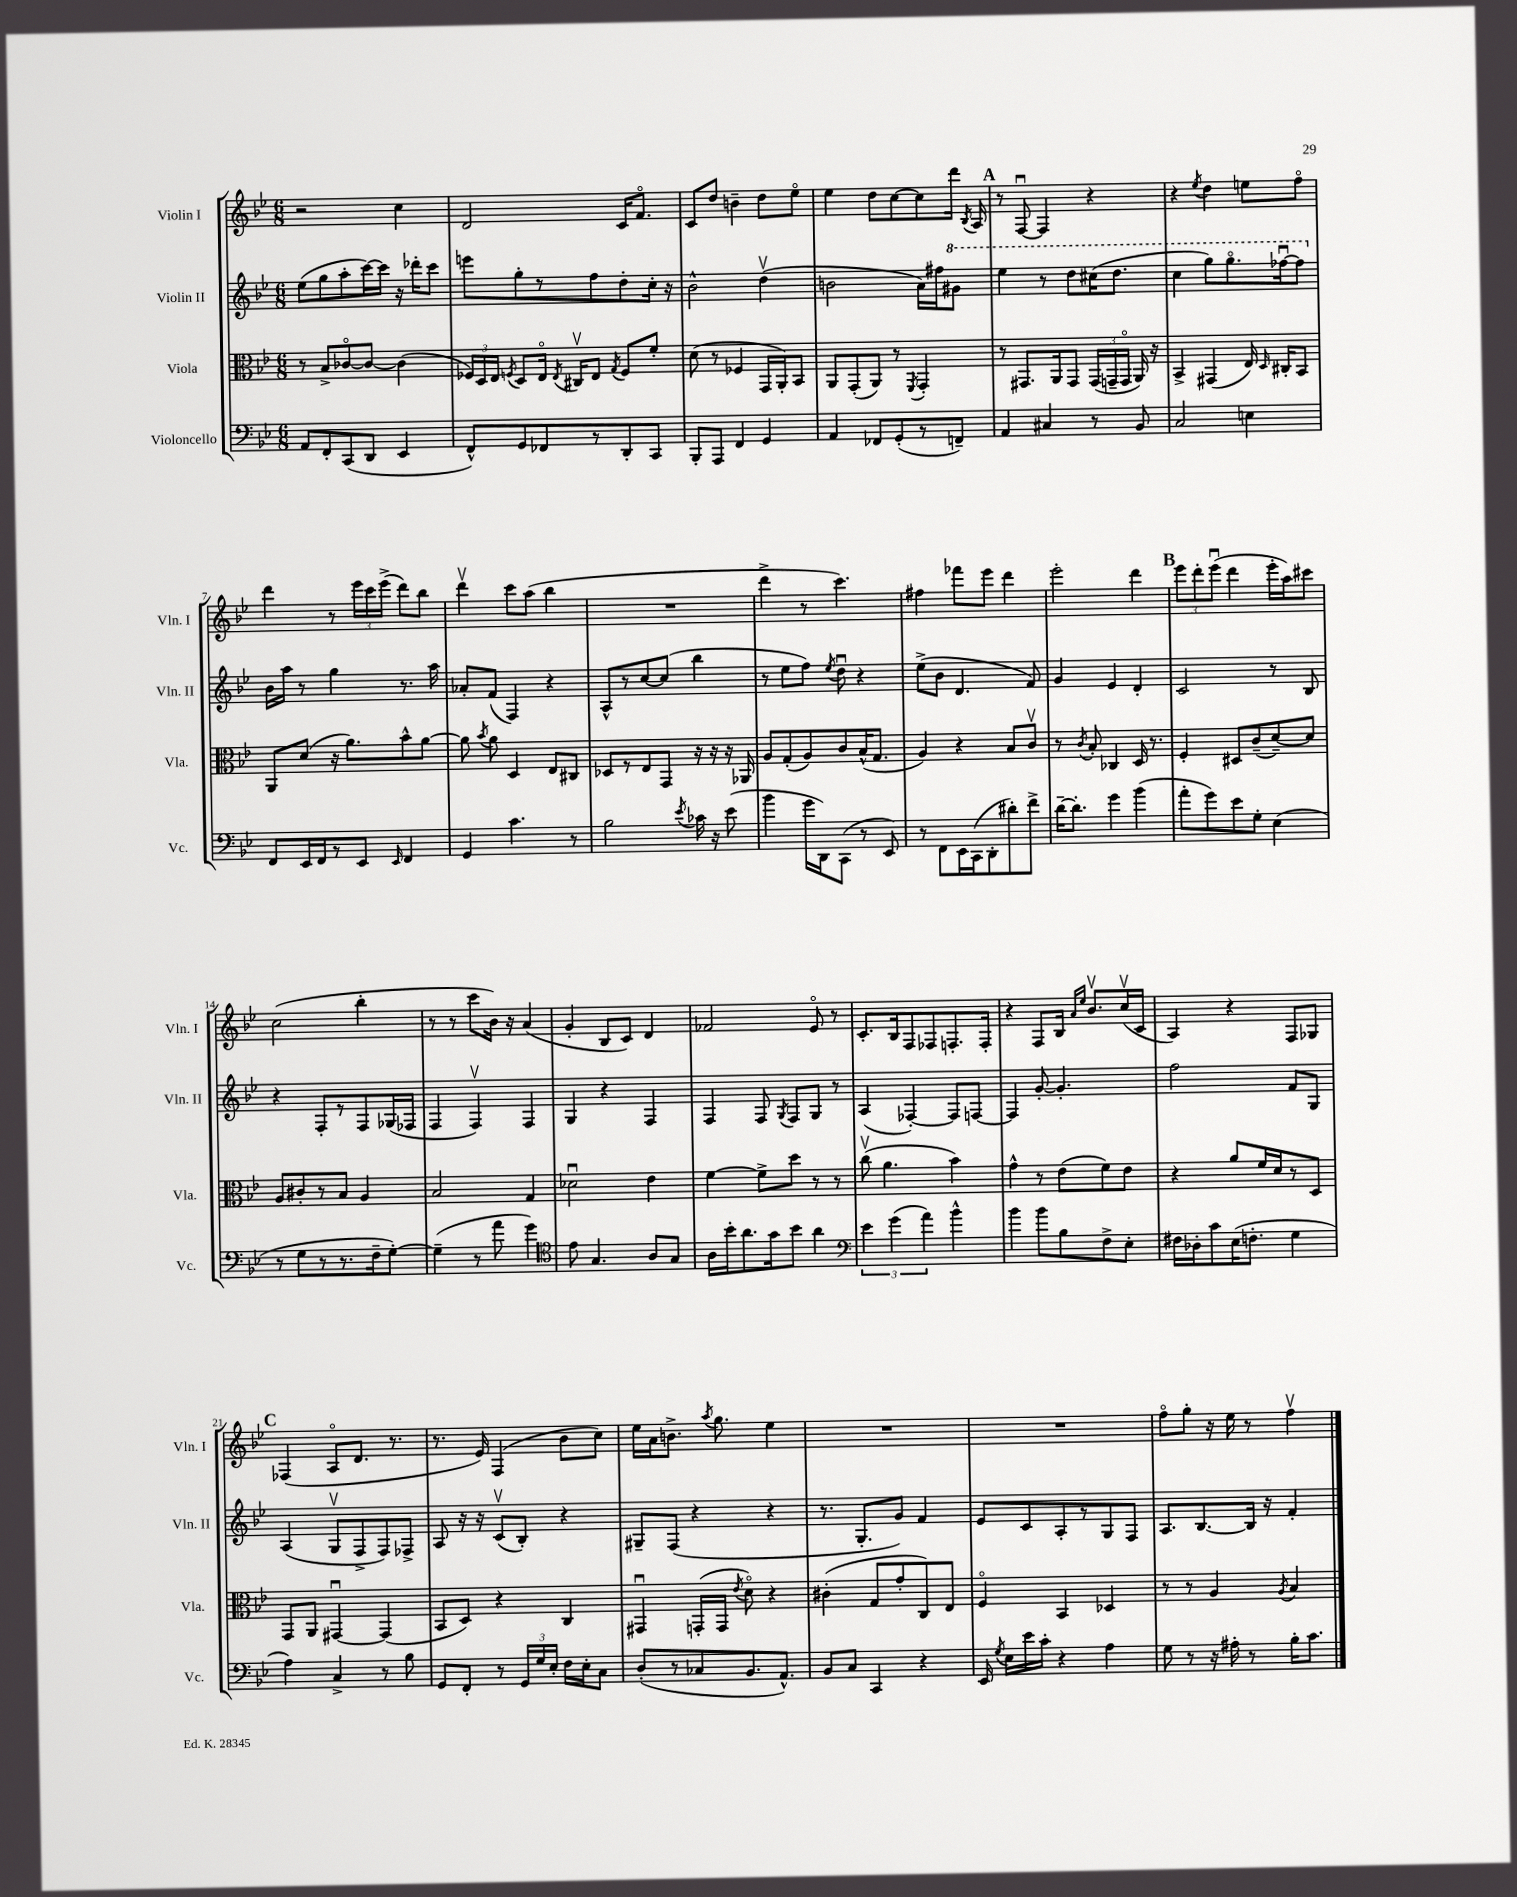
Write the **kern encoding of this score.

**kern	**kern	**kern	**kern
*part4	*part3	*part2	*part1
*staff4	*staff3	*staff2	*staff1
*I"Violoncello	*I"Viola	*I"Violin II	*I"Violin I
*I'Vc.	*I'Vla.	*I'Vln. II	*I'Vln. I
*clefF4	*clefC3	*clefG2	*clefG2
*k[b-e-]	*k[b-e-]	*k[b-e-]	*k[b-e-]
*M6/8	*M6/8	*M6/8	*M6/8
=1	=1	=1	=1
8AA/L	8r	(8ee-\L	2r
8FF'/	8B-^/L	8gg\	.
(8CC/	[8c-X/	8aa'\	.
8DD/J	8c-/J_	[16ccc\L)	.
.	.	16ccc\JJ]	.
4EE-/	(4c-\]	16r	4cc\
.	.	16ddd-X'\KL	.
.	.	8ccc\J	.
=2	=2	=2	=2
8FF^^/L)	24F-X/LL)	8eeen\L	2d/
.	24D/	.	.
.	24E-/JJ	.	.
.	8qFn/	.	.
8GG/	8D/L	8gg'\	.
8FF-X/	16E-/Jk	8r	.
.	8qE-/	.	.
.	16C#Xv/KL	.	.
8r	8E-/J	8ff\	.
.	8qG/	.	.
8DD'/	8F/L	8dd'\	16c/KL
.	.	.	8.f/J
8CC/J	8f'/J	16cc'\Jk	.
.	.	16r	.
=3	=3	=3	=3
8BBB-'/L	(8d\	2b-^^\	8c/L
8AAA/J	8r	.	8dd/J
4FF/	4F-X/	.	4bn~\
4GG/	16GG/LL	(4ddv\	8dd\L
.	16AA'/J)	.	.
.	8BB-/J	.	8ee-\J
=4	=4	=4	=4
4AA/	8AA/L	2bn\	4ee-\
.	(8GG'/	.	.
8FF-X/L	8AA/J)	.	8dd\L
(8GG'/	8r	.	[8cc\
.	8qFF/	.	.
8r	4GG'/	16a\LL)	8cc\]
.	.	16ff#X\J	.
*	*	*8va	*
8FFn~/J)	.	8gg#X\J	16ddd\Jk
.	.	.	8qB-/
.	.	.	16A/
!!LO:REH:place=s1:t=A
=5	=5	=5	=5
4AA/	8r	4eee-\	8r
.	8.GG#X/L	.	[8Fu/
4C#X/	.	8r	4F/]
.	16AA/k	.	.
.	8GG#/J	8ddd\L	.
8r	(24GG#/LL	(16ccc#X\K	4r
.	24GGn~/	.	.
.	.	8.ddd\J	.
.	24GG/JJ	.	.
8BB-/	16AA/)	.	.
.	16r	.	.
=6	=6	=6	=6
2C/	4BB-^/	4ccc\	4r
.	.	.	8qee-/
.	(4GG#X/	8ggg\L)	4dd\
.	.	8.ggg\	.
4En\	16E-/)	.	8een\L
.	16qqD/	.	.
.	16C#X'/KL	[16fff-Xu\k	.
.	8BB-/J	8fff-\J]	8ff\J
!!LO:LB:g=z
=7	=7	=7	=7
*	*	*X8va	*
8FF/L	8AA/L	16b-\LL	4ddd\
.	.	16aa\JJ	.
16EE-/L	(8d/J	8r	.
16FF/J	.	.	.
8r	16r	4gg\	8r
.	8.a\L)	.	.
8EE-/J	.	.	24eee-\LL
.	.	.	24ccc\
.	.	.	(24eee-^\JJ
16qqEE-/	.	.	.
4FF/	8b-^^\	8.r	8ddd\L)
.	[8a\J	.	8bb-\J
.	.	16aa\	.
=8	=8	=8	=8
4GG/	8a\]	8a-X'/L	4dddv\
.	8qb-/	.	.
.	8a\	(8f/J	.
4.c\	4D/	4F/)	8ccc\L
.	.	.	(8aa\J
.	8E-/L	4r	4bb-\
8r	8C#X/J	.	.
=9	=9	=9	=9
2B-\	8D-X/L	8A^^/L	2.r
.	8r	8r	.
.	8E-/	[8cc/	.
.	8GG/J	(8cc/J]	.
8qe-/	.	.	.
16c-X\	16r	4bb-\	.
16r	16r	.	.
(8e-\	16r	.	.
.	16AA-X/	.	.
=10	=10	=10	=10
4b-\	8A/L	8r	4ddd^\
.	(8G'/	8ee-\L	.
16g\LL	8A/)	8ff\J)	8r
16DD\J)	.	.	.
.	.	8qee-/	.
(8CC\J	8c/	8ddu\	4.ccc\)
8r	(16B-^^/K	4r	.
.	8.G/J	.	.
8EE-/)	.	.	.
=11	=11	=11	=11
8r	4A/)	(8ee-^\L	4ff#X\
8FF\L	.	8b-\J	.
16EE-\L	4r	4.d/	8fff-X\L
(16CC\J	.	.	.
8DD'\	.	.	8eee-\J
8d#X'\)	8B-/L	.	4ddd\
8f^\J	8cv/J	8f/)	.
=12	=12	=12	=12
[16d~\KL	8r	4g/	2eee-'\
8.d'\J]	.	.	.
.	8qc/	.	.
.	8B-'/	.	.
4g\	4C-X/	4e-/	.
(4b-\	16D/	4d'/	4ddd\
.	8.r	.	.
!!LO:REH:place=s1:t=B
=13	=13	=13	=13
8a'\L	4F'/	2c/	12eee-\L
.	.	.	12ddd'\
8g\)	.	.	.
.	.	.	(12eee-u\J
8e-\	8D#X/L	.	4ddd\
8G'\J	(8c~/	.	.
(4E-\	[8d~/)	8r	16eee-'\LL
.	.	.	16aa\J)
.	8d/J]	8B-/	8ccc#X\J
!!LO:LB:g=z
=14	=14	=14	=14
8r	8A/L	4r	(2cc\
8G\L	8c#X'/	.	.
8r	8r	8F'/L	.
8.r	8B-/J	8r	.
.	4A/	8F/	4bb-'\
16F~\k	.	.	.
[8G'\J)	.	(16G-X/L	.
.	.	16F-X/JJ	.
=15	=15	=15	=15
(4G~\]	2B-/	4F/	8r
.	.	.	8r
8r	.	4Fv/)	8ccc\L
8a\	.	.	16b-\Jk)
.	.	.	16r
4g\)	4G/	4F/	(4a/
=16	=16	=16	=16
*clefC4	*	*	*
8e-\	2d-Xu\	4G/	4g'/
4.G/	.	.	.
.	.	4r	8B-/L
.	.	.	8c/J)
8A/L	4e-\	4F/	4d/
8G/J	.	.	.
=17	=17	=17	=17
16A\LL	[4f\	4F/	2f-X/
16b-'\J	.	.	.
8.a\	.	.	.
.	8f^\L]	8F/	.
16g\k	.	.	.
.	.	8qG/	.
8b-\J	8dd\J	8F/L	.
4a\	8r	8G/J	8e-/
.	8r	8r	8r
=18	=18	=18	=18
*clefF4	*	*	*
6e-\	(8ccv\	(4A/	8.c'/L
.	4.a\	.	.
(6g\	.	.	.
.	.	.	16B-/k
.	.	[4F-X'/)	8F/
6a\)	.	.	.
.	.	.	8F-X/
4b-^^\	4b-\)	8F-/L]	8.Fn'/
.	.	[8Fn/J	.
.	.	.	16F'/Jk
=19	=19	=19	=19
4b-\	4g^^\	4F/]	4r
8b-\L	8r	[8g'/	8F/L
8B-\	(8e-\L	4.g'/]	16B-/Jk
.	.	.	16qqa/LL
.	.	.	16qqee-/JJ
.	.	.	8.b-v/L
8F^\	8f\)	.	.
8E-'\J	8e-\J	.	(16ccv/L
.	.	.	16c/JJ
=20	=20	=20	=20
16F#X\LL	4r	2ff\	4A/)
16D-X'\J	.	.	.
8c\	.	.	.
(16E-\K	8a/L	.	4r
8.Fn'\J	.	.	.
.	16f/L	.	.
.	16d/J	.	.
4G\	8r	8f/L	8F/L
.	8D/J	8G/J	8G-X/J
!!LO:LB:g=z
!!LO:REH:place=s1:t=C
=21	=21	=21	=21
4A\)	8GG/L	(4A/	(4F-X/
.	8AA/J	.	.
4C^/	[4GG#Xu/	8Gv/L	8A/L
.	.	8F^/	8.d/J
8r	(4GG#/]	8F/)	.
.	.	.	8.r
8B-\	.	8F-X^/J	.
=22	=22	=22	=22
8GG/L	8BB-/L	8A/	8.r
8FF'/J	8D/J)	16r	.
.	.	16r	16e-/)
8r	4r	(8cv/L	(4F/
24GG/LL	.	8B-'/J)	.
24G/	.	.	.
24E-'/JJ	.	.	.
16F\LL	4C/	4r	8b-\L
16E-'\J	.	.	.
8C\J	.	.	8cc\J)
=23	=23	=23	=23
(8D'/L	4GG#Xu/	8G#X~/L	16ee-\LL
.	.	.	16a\J
8r	.	(8F/J	8.bn^\J
8C-X/	(16GGn'/LL	4r	.
.	.	.	8qaa/
.	16GG/JJ	.	8.gg\
.	8qe-/	.	.
8.BB-/	8d\)	.	.
.	4r	4r	4ee-\
8.AA^^/J)	.	.	.
=24	=24	=24	=24
8BB-/L	(4c#X'\	8.r	2.r
8C/J	.	.	.
.	.	8.G'/L	.
4CC/	8G/L	.	.
.	8g'/	8g/J)	.
4r	8C/)	4f/	.
.	8E-/J	.	.
=25	=25	=25	=25
16EE-/	4F/	8e-/L	2.r
8qG/	.	.	.
16E-\LL	.	.	.
16e-\	.	8c/	.
16c'\JJ	.	.	.
4r	4BB-/	8A'/	.
.	.	8r	.
4A\	4D-X/	8G/	.
.	.	8F/J	.
=26	=26	=26	=26
8G\	8r	8.A/L	8ff\L
8r	8r	.	8gg'\J
.	.	[8.B-/	.
16r	4A/	.	16r
16A#X'\	.	.	16ee-\
8r	.	16B-/Jk]	8r
.	.	16r	.
.	8qA/	.	.
16B-'\KL	4B-/	4f'/	4ffv\
8.c\J	.	.	.
==	==	==	==
*-	*-	*-	*-
